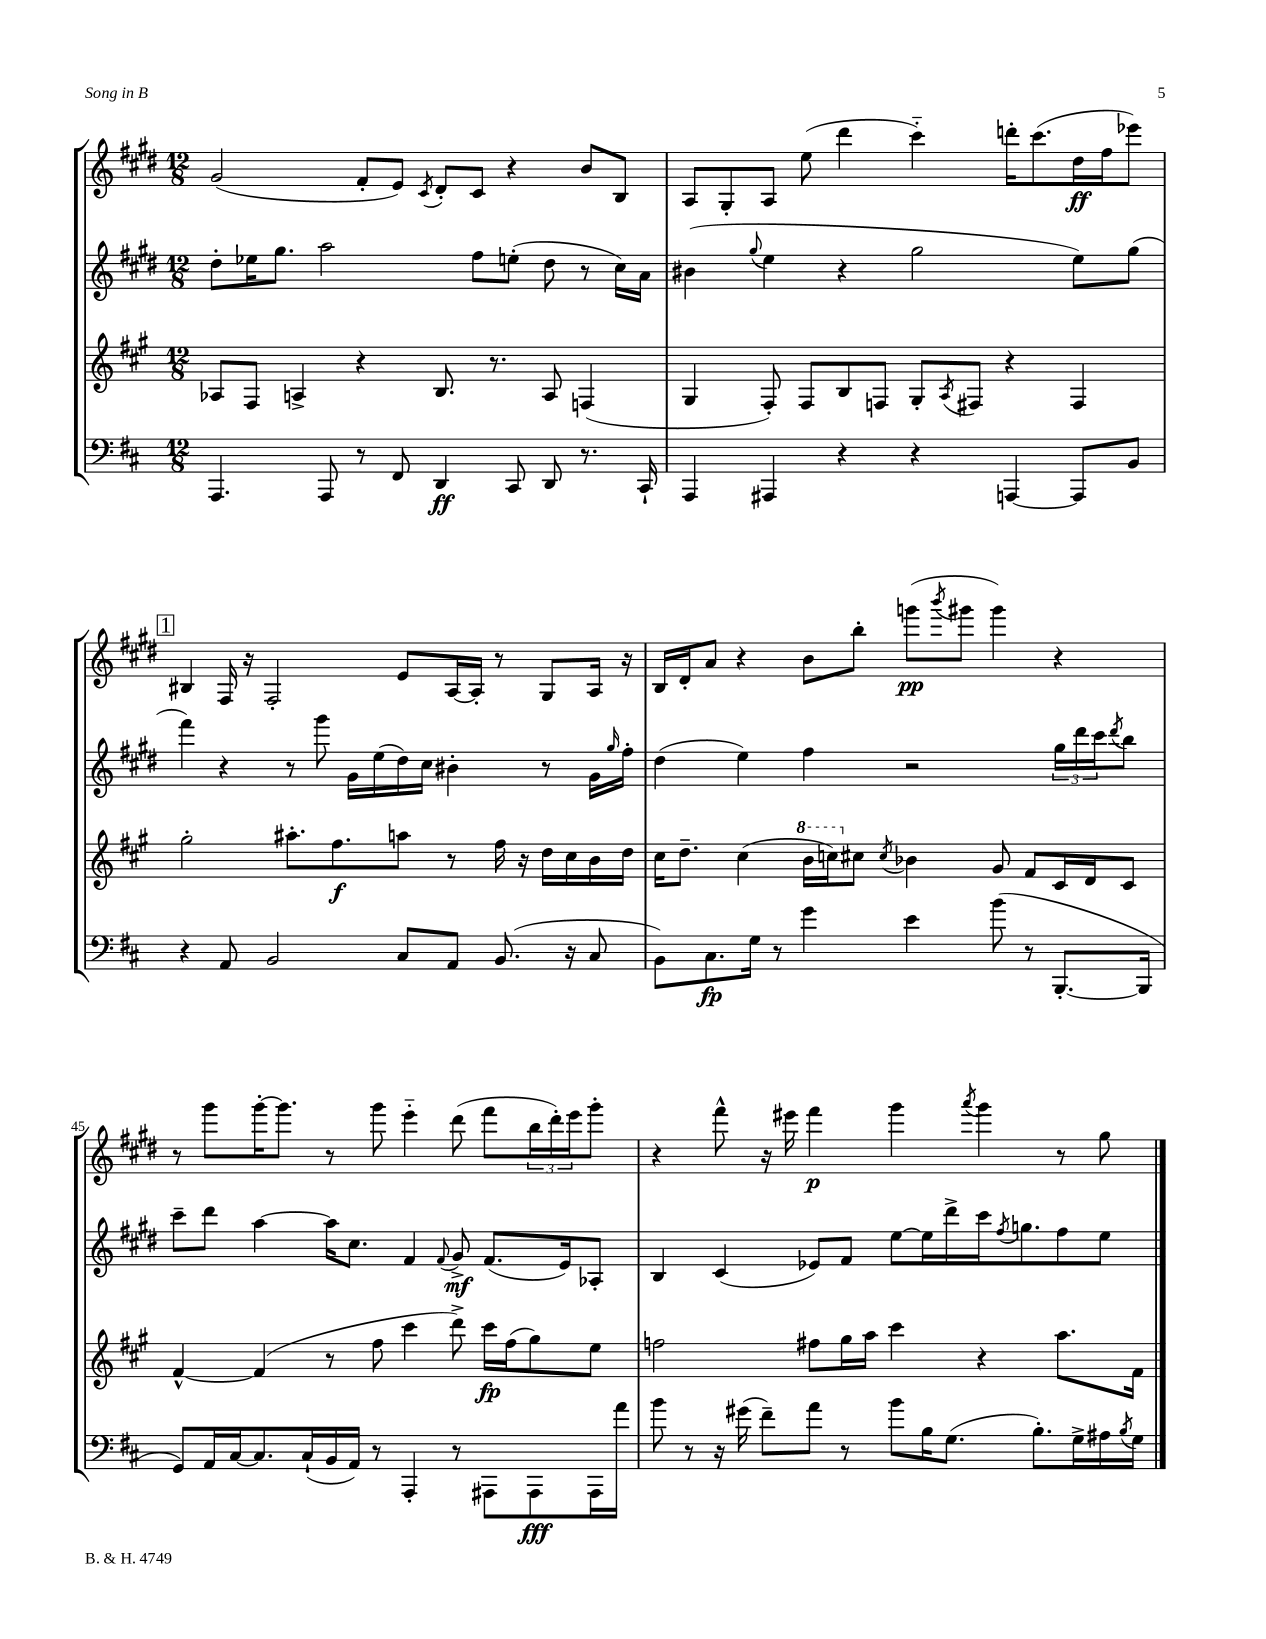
<<
\new StaffGroup <<
\new Staff = "s0" {
    \clef treble \key e \major \numericTimeSignature \time 12/8
    gis'2( fis'8-. e'8) \acciaccatura { cis'8 } dis'8-. cis'8 r4 b'8 b8 |
    a8 gis8-. a8 e''8( dis'''4 cis'''4-_) d'''16-. cis'''8.( dis''16\ff fis''16 ees'''8) |
    \mark \markup { \box "1" } bis4 fis16 r16 fis2-. e'8 a16~ a16-. r8 gis8 a16 r16 |
    b16 dis'16-. a'8 r4 b'8 b''8-. g'''8\pp( \acciaccatura { b'''8 } gis'''8 gis'''4) r4 |
    r8 gis'''8 gis'''16~-. gis'''8. r8 gis'''8 e'''4-_ dis'''8( fis'''8 \tuplet 3/2 { b''16 dis'''16-.) e'''16 } gis'''8-. |
    r4 fis'''8-^ r16 eis'''16 fis'''4\p gis'''4 \acciaccatura { a'''8 } gis'''4 r8 gis''8 \bar "|." |
}
\new Staff = "s1" {
    \clef treble \key e \major \numericTimeSignature \time 12/8
    dis''8-. ees''16 gis''8. a''2 fis''8 e''8-.( dis''8 r8 cis''16) a'16 |
    bis'4( \appoggiatura { gis''8 } e''4 r4 gis''2 e''8) gis''8( |
    \mark \markup { \box "1" } fis'''4) r4 r8 gis'''8 gis'16 e''16( dis''16) cis''16 bis'4-. r8 gis'16 \grace { gis''16 } fis''16-. |
    dis''4( e''4) fis''4 r2 \tuplet 3/2 { gis''16 dis'''16 cis'''16 } \acciaccatura { dis'''8 } b''8 |
    cis'''8-- dis'''8 a''4~ a''16 cis''8. fis'4 \appoggiatura { fis'8 } gis'8->\mf fis'8.( e'16) aes8-. |
    b4 cis'4( ees'8) fis'8 e''8~ e''16 dis'''16-> cis'''16 \acciaccatura { fis''8 } g''8. fis''8 e''8 \bar "|." |
}
\new Staff = "s2" {
    \clef treble \key a \major \numericTimeSignature \time 12/8
    aes8 fis8 a4-> r4 b8. r8. a8 f4( |
    gis4 fis8-.) fis8 b8 f8 gis8-. \acciaccatura { a8 } fis8 r4 fis4 |
    \mark \markup { \box "1" } gis''2-. ais''8.-. fis''8.\f a''8 r8 fis''16 r16 d''16 cis''16 b'16 d''16 |
    cis''16 d''8.-- cis''4( \ottava #1 b''16 c'''16) \ottava #0 cis''!8 \acciaccatura { cis''8 } bes'4 gis'8 fis'8 cis'16 d'16 cis'8 |
    fis'4~-^ fis'4( r8 fis''8 cis'''4 d'''8->) cis'''16\fp fis''16( gis''8) e''8 |
    f''2 fis''8 gis''16 a''16 cis'''4 r4 a''8. fis'16 \bar "|." |
}
\new Staff = "s3" {
    \clef bass \key d \major \numericTimeSignature \time 12/8
    a,,4. a,,8 r8 fis,8 d,4\ff cis,8 d,8 r8. cis,16-! |
    a,,4 ais,,4 r4 r4 a,,4~ a,,8 b,8 |
    \mark \markup { \box "1" } r4 a,8 b,2 cis8 a,8 b,8.( r16 cis8 |
    b,8) cis8.\fp g16 r8 g'4 e'4 b'8( r8 b,,8.~-. b,,16 |
    g,8) a,16 cis16~ cis8. cis16-!( b,16 a,16) r8 a,,4-. r8 ais,,8 ais,,8\fff ais,,16 a'16 |
    b'8 r8 r16 gis'16( fis'8--) a'8 r8 b'8 b16 g8.( b8.-.) g16-> ais16 \acciaccatura { b8 } g16 \bar "|." |
}
>>
>>
\layout { \context { \Score currentBarNumber = #41 \override BarNumber.break-visibility = ##(#f #t #t) barNumberVisibility = #(every-nth-bar-number-visible 5) } }
